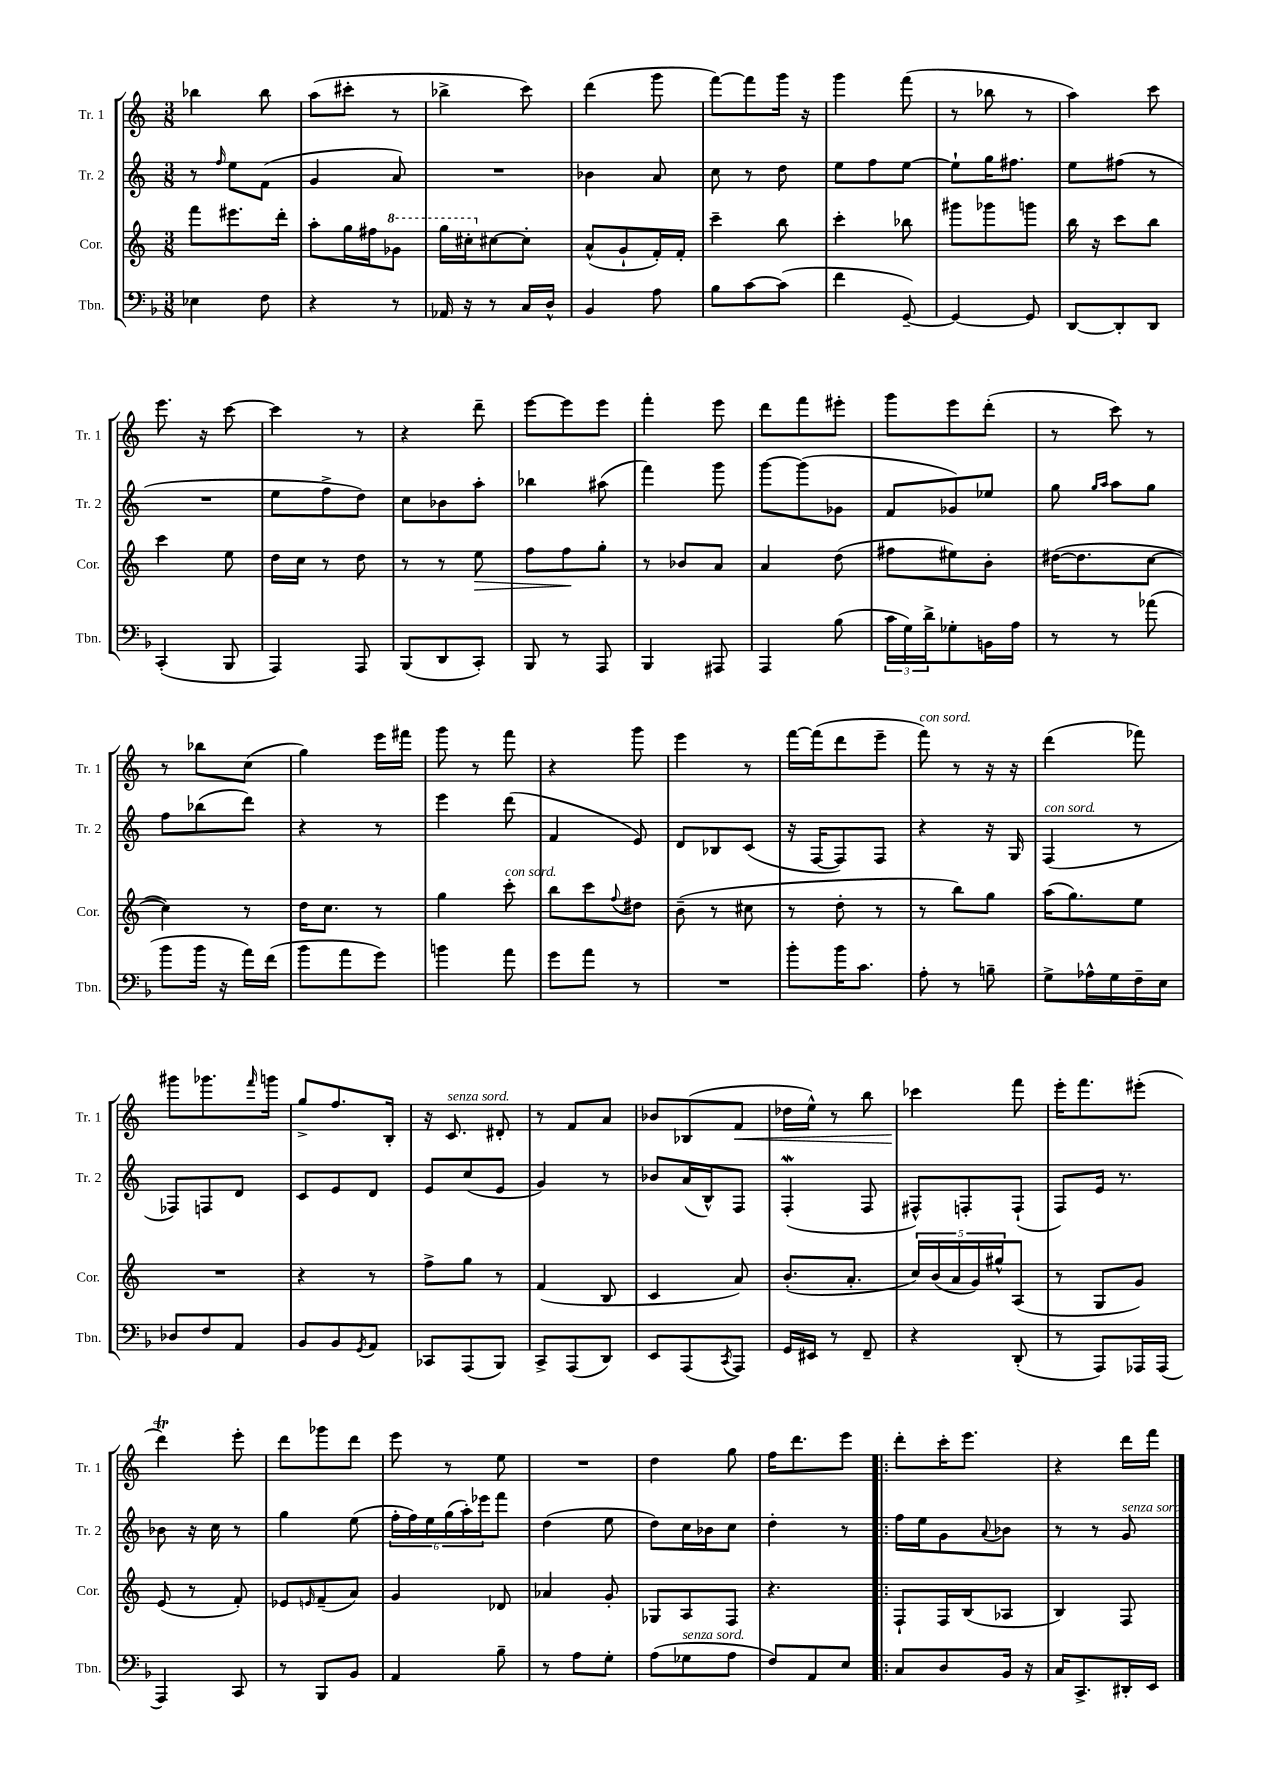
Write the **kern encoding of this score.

**kern	**kern	**dynam	**kern	**kern	**dynam
*part4	*part3	*part3	*part2	*part1	*part1
*staff4	*staff3	*staff3	*staff2	*staff1	*staff1
*I"Tbn.	*I"Cor.	*	*I"Tr. 2	*I"Tr. 1	*
*I'Tbn.	*I'Cor.	*	*I'Tr. 2	*I'Tr. 1	*
*clefF4	*clefG2	*	*clefG2	*clefG2	*
*k[b-]	*k[]	*	*k[]	*k[]	*
*M3/8	*M3/8	*	*M3/8	*M3/8	*
=11	=11	=11	=11	=11	=11
4E-X\	8fff\L	.	8r	4bb-X\	.
.	.	.	16qqff/	.	.
.	8.eee#X\	.	8ee\L	.	.
8F\	.	.	(8f\J	8bb-\	.
.	16ddd'\Jk	.	.	.	.
=12	=12	=12	=12	=12	=12
4r	8aa'\L	.	4g/	(8aa\L	.
.	16gg\L	.	.	8ccc#X'\J	.
.	16ff#X\J	.	.	.	.
*	*8va	*	*	*	*
8r	8gg-X\J	.	8a/)	8r	.
=13	=13	=13	=13	=13	=13
16AA-X/	16ggg\LL	.	4.r	4bb-X^\	.
16r	16ccc#X'\J	.	.	.	.
*	*X8va	*	*	*	*
8r	[8cc#X\	.	.	.	.
16C/LL	8cc#'\J]	.	.	8ccc\)	.
16D^^/JJ	.	.	.	.	.
=14	=14	=14	=14	=14	=14
4BB-/	(8a^^/L	.	4b-X\	(4ddd\	.
.	8g`/	.	.	.	.
8A\	16f'/L)	.	8a/	8ggg\	.
.	16f'/JJ	.	.	.	.
=15	=15	=15	=15	=15	=15
8B-\L	4ccc~\	.	8cc\	[8fff\L)	.
[8c\	.	.	8r	8fff\]	.
(8c\J]	8bb\	.	8dd\	16ggg\Jk	.
.	.	.	.	16r	.
=16	=16	=16	=16	=16	=16
4f\	4ccc'\	.	8ee\L	4ggg\	.
.	.	.	8ff\	.	.
[8GG~/)	8bb-X\	.	[8ee\J	(8fff\	.
=17	=17	=17	=17	=17	=17
4GG/_	8ggg#X\L	.	8ee`\L]	8r	.
.	8ggg-X\	.	16gg\K	8bb-X\	.
.	.	.	8.ff#X\J	.	.
8GG/]	8gggn\J	.	.	8r	.
=18	=18	=18	=18	=18	=18
[8DD/L	16bb\	.	8ee\L	4aa\)	.
.	16r	.	.	.	.
8DD'/]	8ccc\L	.	(8ff#X\J	.	.
8DD/J	8bb\J	.	8r	8ccc\	.
!!LO:LB:g=z
=19	=19	=19	=19	=19	=19
(4CC'/	4ccc\	.	4.r	8.eee\	.
.	.	.	.	16r	.
8BBB-/	8ee\	.	.	[8ccc\	.
=20	=20	=20	=20	=20	=20
4AAA/)	16dd\LL	.	8ee\L	4ccc\]	.
.	16cc\JJ	.	.	.	.
.	8r	.	8ff^\	.	.
8AAA/	8dd\	.	8dd\J)	8r	.
=21	=21	=21	=21	=21	=21
(8BBB-/L	8r	.	8cc\L	4r	.
8DD/	8r	.	8b-X\	.	.
!	!	!LO:HP:b	!	!	!
8CC'/J)	8ee\	>	8aa'\J	8ddd~\	.
=22	=22	=22	=22	=22	=22
8BBB-/	8ff\L	.	4bb-X\	[8eee\L	.
8r	8ff\	.	.	8eee\]	.
8AAA/	8gg'\J	]	(8aa#X\	8eee\J	.
=23	=23	=23	=23	=23	=23
4BBB-/	8r	.	4fff\)	4fff'\	.
.	8b-X/L	.	.	.	.
8AAA#X/	8a/J	.	8ggg\	8eee\	.
=24	=24	=24	=24	=24	=24
4AAA/	4a/	.	[8ggg\L	8ddd\L	.
.	.	.	(8ggg\]	8fff\	.
(8B-\	(8dd\	.	8g-X\J	8eee#X'\J	.
=25	=25	=25	=25	=25	=25
24c\LL	8ff#X\L	.	8f/L	8ggg\L	.
24G\)	.	.	.	.	.
24d^\J	.	.	.	.	.
8G-X'\	8ee#X\)	.	8g-X/)	8eee\	.
16BBn\L	8b'\J	.	8ee-X/J	(8ddd'\J	.
16A\JJ	.	.	.	.	.
=26	=26	=26	=26	=26	=26
8r	([16dd#X\KL	.	8gg\	8r	.
.	8.dd#\]	.	.	.	.
.	.	.	16qqgg/LL	.	.
.	.	.	16qqaa/JJ	.	.
8r	.	.	8aa\L	8ccc\)	.
(8a-X\	[8cc\J	.	8gg\J	8r	.
!!LO:LB:g=z
=27	=27	=27	=27	=27	=27
8b-\L	4cc\])	.	8ff\L	8r	.
16b-\Jk	.	.	(8bb-X\	8bb-X\L	.
16r	.	.	.	.	.
16a\LL)	8r	.	8ddd\J)	(8cc\J	.
(16f\JJ	.	.	.	.	.
=28	=28	=28	=28	=28	=28
8b-\L	16dd\KL	.	4r	4gg\)	.
.	8.cc\J	.	.	.	.
8a\	.	.	.	.	.
8g\J)	8r	.	8r	16eee\LL	.
.	.	.	.	16fff#X\JJ	.
=29	=29	=29	=29	=29	=29
4bn\	4gg\	.	4eee\	8ggg\	.
.	.	.	.	8r	.
!	!LO:TX:a:i:t=con sord.	!	!	!	!
8a\	8ccc'\	.	(8ddd\	8fff\	.
=30	=30	=30	=30	=30	=30
8g\L	8bb\L	.	4f/	4r	.
8a\J	8ccc\	.	.	.	.
.	8qqff/	.	.	.	.
8r	8dd#X\J	.	8e/)	8ggg\	.
=31	=31	=31	=31	=31	=31
4.r	(8b~\	.	8d/L	4eee\	.
.	8r	.	8B-X/	.	.
.	8cc#X\	.	(8c/J	8r	.
=32	=32	=32	=32	=32	=32
8b-'\L	8r	.	16r	[16fff\LL	.
.	.	.	[16F/KL	(16fff\J]	.
16b-\K	8dd'\	.	8F/])	8ddd\	.
8.c\J	.	.	.	.	.
.	8r	.	8F/J	8eee~\J	.
=33	=33	=33	=33	=33	=33
!	!	!	!	!LO:TX:a:i:t=con sord.	!
8A'\	8r	.	4r	8fff\)	.
8r	8bb\L)	.	.	8r	.
8Bn~\	8gg\J	.	16r	16r	.
.	.	.	16G/	16r	.
=34	=34	=34	=34	=34	=34
!	!	!	!LO:TX:a:i:t=con sord.	!	!
8G^\L	(16aa\KL	.	(4F/	(4ddd\	.
.	8.gg\)	.	.	.	.
16A-X^^\L	.	.	.	.	.
16G\	.	.	.	.	.
16F~\	8ee\J	.	8r	8fff-X\)	.
16E\JJ	.	.	.	.	.
!!LO:LB:g=z
=35	=35	=35	=35	=35	=35
8D-X/L	4.r	.	8F-X/L)	8ggg#X\L	.
8F/	.	.	8Fn/	8.ggg-X\	.
8AA/J	.	.	8d/J	.	.
.	.	.	.	16qqfff/	.
.	.	.	.	16gggn\Jk	.
=36	=36	=36	=36	=36	=36
8BB-/L	4r	.	8c/L	8gg^/L	.
8BB-/	.	.	8e/	8.ff/	.
8qGG/	.	.	.	.	.
8AA/J	8r	.	8d/J	.	.
.	.	.	.	16B'/Jk	.
=37	=37	=37	=37	=37	=37
8CC-X/L	8ff^\L	.	8e/L	16r	.
!	!	!	!	!LO:TX:a:i:t=senza sord.	!
.	.	.	.	8.c/	.
(8AAA/	8gg\J	.	(8cc/	.	.
8BBB-/J)	8r	.	8e/J	8d#X'/	.
=38	=38	=38	=38	=38	=38
8CC^/L	(4f/	.	4g/)	8r	.
(8AAA/	.	.	.	8f/L	.
8DD/J)	8B/	.	8r	8a/J	.
=39	=39	=39	=39	=39	=39
8EE/L	4c/	.	8b-X/L	8b-X/L	.
(8AAA/	.	.	(16a/L	(8B-X/	.
.	.	.	16B^^/J)	.	.
8qCC/	.	.	.	.	.
!	!	!	!	!	!LO:HP:b
8AAA/J)	8a/)	.	8F/J	8f/J	<
=40	=40	=40	=40	=40	=40
16GG/LL	(8.b'/L	.	(4Fw'/	16dd-X\LL	.
16EE#X/JJ	.	.	.	16ee^^\JJ)	.
8r	.	.	.	8r	.
.	8.a'/J	.	.	.	.
8FF~/	.	.	8F/	8bb\	.
=41	=41	=41	=41	=41	=41
4r	20cc/LL)	.	8F#X^^/L)	4ccc-X\	.
.	(20b/	.	.	.	.
.	20a/	.	.	.	.
.	.	.	8Fn'/	.	.
.	20g/)	.	.	.	.
.	20gg#X^^/J	.	.	.	.
(8DD'/	(8A/J	.	(8F`/J	8fff\	[
=42	=42	=42	=42	=42	=42
8r	8r	.	8F/L)	16eee'\KL	.
.	.	.	.	8.fff\	.
8AAA/L)	8G/L	.	16e/Jk	.	.
.	.	.	8.r	.	.
16AAA-X/L	8g/J)	.	.	(8eee#X'\J	.
(16AAA-/JJ	.	.	.	.	.
!!LO:LB:g=z
=43	=43	=43	=43	=43	=43
4AAA/)	(8e/	.	8b-X\	4dddT\)	.
.	8r	.	16r	.	.
.	.	.	16cc\	.	.
8CC/	8f'/)	.	8r	8eee'\	.
=44	=44	=44	=44	=44	=44
8r	8e-X/L	.	4gg\	8ddd\L	.
.	16qqen/	.	.	.	.
8BBB-/L	(8f~/	.	.	8ggg-X\	.
8BB-/J	8a/J)	.	(8ee\	8ddd\J	.
=45	=45	=45	=45	=45	=45
4AA/	4g/	.	24ff'\LL	8eee\	.
.	.	.	24ff\)	.	.
.	.	.	24ee\	.	.
.	.	.	(24gg\	8r	.
.	.	.	24aa'\)	.	.
.	.	.	24eee-X\J	.	.
8B-~\	8d-X/	.	8fff\J	8ee\	.
=46	=46	=46	=46	=46	=46
8r	4a-X/	.	(4dd\	4.r	.
8A\L	.	.	.	.	.
8G'\J	8g'/	.	8ee\	.	.
=47	=47	=47	=47	=47	=47
(8A\L	8G-X/L	.	8dd\L)	4dd\	.
!LO:TX:a:i:t=senza sord.	!	!	!	!	!
8G-X\	8A/	.	16cc\L	.	.
.	.	.	16b-X\J	.	.
8A\J	8F/J	.	8cc\J	8gg\	.
=48	=48	=48	=48	=48	=48
8F/L)	4.r	.	4dd'\	16ff\KL	.
.	.	.	.	8.ddd\	.
8AA/	.	.	.	.	.
8E/J	.	.	8r	8eee\J	.
=49!|:	=49!|:	=49!|:	=49!|:	=49!|:	=49!|:
8C/L	8F`/L	.	16ff\LL	8ddd'\L	.
.	.	.	16ee\J	.	.
8D/	16F/L	.	8g\	16ccc'\K	.
.	(16B/J	.	.	8.eee\J	.
.	.	.	8qqa/	.	.
16BB-/Jk	8A-X/J	.	8b-X\J	.	.
16r	.	.	.	.	.
=50	=50	=50	=50	=50	=50
16C/KL	4B/)	.	8r	4r	.
8.CC^/	.	.	.	.	.
.	.	.	8r	.	.
!	!	!	!LO:TX:a:i:t=senza sord.	!	!
16DD#X'/L	8F/	.	8g/	16ddd\LL	.
16EE/JJ	.	.	.	16fff\JJ	.
==	==	==	==	==	==
*-	*-	*-	*-	*-	*-
